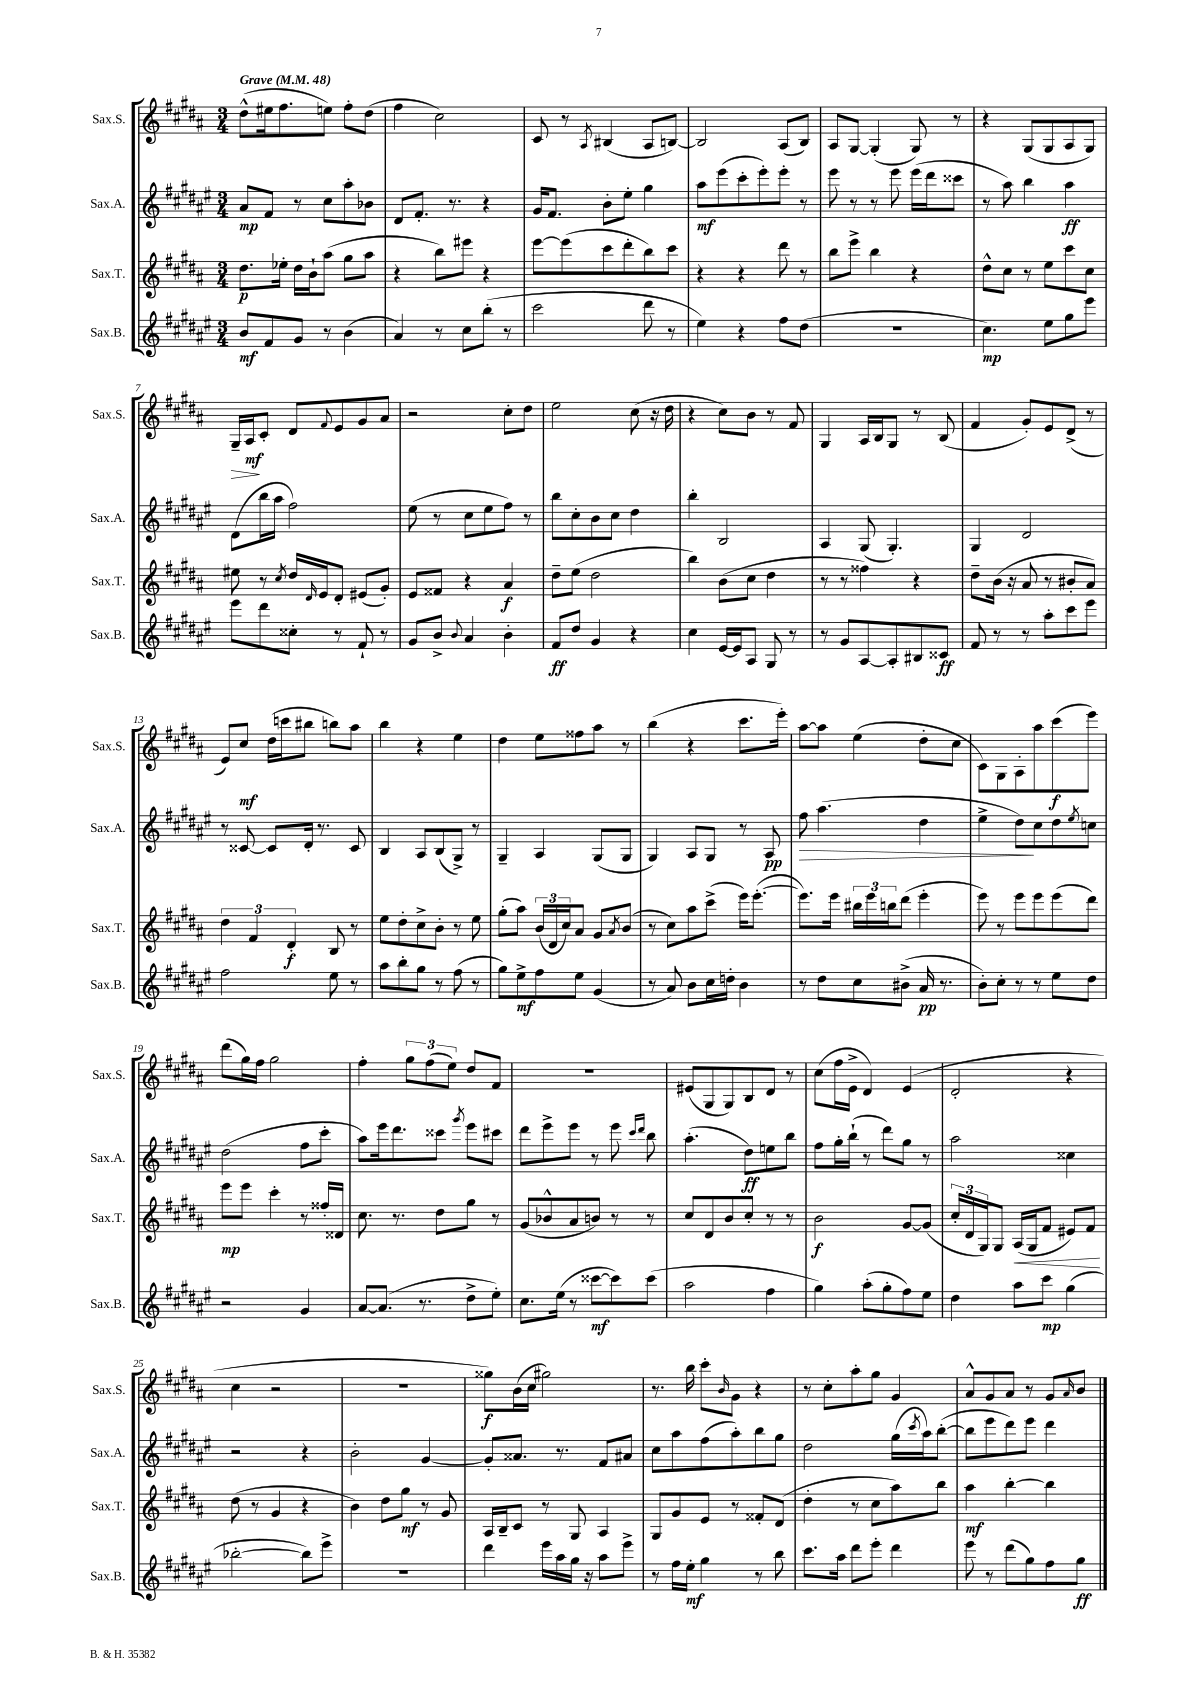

**kern	**kern	**kern	**kern
*staff4	*staff3	*staff2	*staff1
*clefG2	*clefG2	*clefG2	*clefG2
*k[f#c#g#d#a#e#]	*k[f#c#g#d#a#]	*k[f#c#g#d#a#e#]	*k[f#c#g#d#a#]
*M3/4	*M3/4	*M3/4	*M3/4
*MM48	*MM48	*MM48	*MM48
8b	8.dd#	8a#	(8dd#^^
8f#	.	8f#	16ee#
.	16ee-'	.	8.ff#
8g#	16dd#	8r	.
.	16b`	.	.
8r	(8aa#	8cc#	8ee)
(4b	8gg#	8aa#'	8ff#'
.	8aa#	8b-	(8dd#
=	=	=	=
4a#)	4r	8d#	4ff#
.	.	8.f#'	.
8r	8bb)	.	2cc#)
.	.	8.r	.
8cc#	8eee#	.	.
(8bb'	4r	4r	.
8r	.	.	.
=	=	=	=
2ccc#	[8eee	16g#	8c#
.	.	8.f#	.
.	(8eee]	.	8r
.	.	.	8qA#
.	8ccc#	8b'	(4B#
.	8ddd#'	8ee#'	.
8ddd#	8bb)	4gg#	8A#
8r	8ccc#	.	[8B)
=	=	=	=
4ee#)	4r	8aa#	2B]
.	.	(8eee#	.
4r	4r	8ccc#'	.
.	.	8eee#')	.
8ff#	8ddd#	8eee#'	(8A#
(8dd#	8r	8r	8B)
=	=	=	=
2.r	8bb	8eee#	8A#
.	8eee^	8r	[8G#
.	4bb	8r	(4G#']
.	.	8eee#	.
.	4r	(16eee#	8G#)
.	.	16ddd#	.
.	.	8ccc##	8r
=	=	=	=
4.cc#)	8dd#^^	8r	4r
.	8cc#	8aa#)	.
.	8r	4bb	(8G#
8ee#	8ee	.	8G#
8gg#	8ccc#	4aa#	8A#
8eee#	8cc#	.	8G#)
=	=	=	=
8eee#	8ee#	(8d#	16G#~
.	.	.	16A#
8ddd#	8r	16bb	8c#'
.	.	16aa#	.
.	8qcc#	.	.
8cc##'	16dd#	2ff#)	8d#
.	16qqd#	.	.
.	16e	.	.
.	.	.	8qqf#
8r	8d#'	.	8e
8f#`	(8e#	.	8g#
8r	8g#')	.	8a#
=	=	=	=
8g#	8e	(8ee#	2r
8b^	8f##	8r	.
8qqb	.	.	.
4a#	4r	8cc#	.
.	.	8ee#	.
4b'	4a#	8ff#)	8cc#'
.	.	8r	8dd#
=	=	=	=
8f#	8dd#~	8bb	2ee
8dd#	(8ee	8cc#'	.
4g#	2dd#	8b	.
.	.	8cc#	.
4r	.	4dd#	(8cc#
.	.	.	16r
.	.	.	16dd#
=	=	=	=
4cc#	4bb)	4bb'	4r
[16e#	(8b	2B	8cc#)
16e#]	.	.	.
8A#	8cc#	.	8b
8G#	4dd#	.	8r
8r	.	.	8f#
=	=	=	=
8r	8r	4A#	4G#
8g#	8r	.	.
[8A#	4ff##)	(8G#	16A#
.	.	.	16B
8A#']	.	4.G#')	8G#
8B#	4r	.	8r
8c##	.	.	(8B
=	=	=	=
8f#	8dd#~	4G#	4f#
8r	(16b	.	.
.	16r	.	.
8r	8a#	2d#	8g#')
8aa#'	8r	.	8e
8ccc#	8b#'	.	(8d#^
8eee#	8a#)	.	8r
=	=	=	=
2ff#	6dd#	8r	8e)
.	.	[8c##	8cc#
.	6f#	.	.
.	.	8c##]	(16dd#
.	.	.	16ccc
.	6d#'	.	.
.	.	16d#'	8bb#
.	.	8.r	.
8ee#	8B	.	8bb)
8r	8r	8c##	8aa#
=	=	=	=
8aa#	8ee	4B	4bb
8bb'	8dd#'	.	.
8gg#	8cc#^	8A#	4r
8r	8b'	(8B	.
(8ff#	8r	8G#^)	4ee
8r	8ee	8r	.
=	=	=	=
8gg#)	(8gg#'	4G#~	4dd#
8ee#^	8aa#)	.	.
8ff#	(24b	4A#	8ee
.	24d#	.	.
.	24cc#)	.	.
8ee#	8a#	.	8ff##
(4g#	8g#	(8G#	8aa#
.	8qa#	.	.
.	(8b	8G#	8r
=	=	=	=
8r	8r	4G#)	(4bb
8a#)	8cc#)	.	.
8b	8aa#	8A#	4r
16cc#	(8ccc#^	8G#	.
16dd'	.	.	.
4b	16eee)	8r	8.ccc#
.	([8.eee'	.	.
.	.	8A#	.
.	.	.	16eee')
=	=	=	=
8r	8.eee])	8ff#	[8aa#
8dd#	.	(4.aa#	8aa#]
.	16eee	.	.
8cc#	24bb#	.	(4ee
.	24eee	.	.
.	24bb	.	.
(8b#^	(8ddd#	.	.
16a#	4eee'	4dd#	8dd#'
8.r	.	.	.
.	.	.	8cc#
=	=	=	=
8b')	8eee)	4ee#^	8c#)
8cc#'	8r	.	8G#
8r	8eee	8dd#)	8A#'
8r	8eee	8cc#	8aa#
8ee#	(8eee	8dd#	(8ccc#
.	.	8qee#	.
8dd#	8ddd#)	8cc	8eee)
=	=	=	=
2r	8eee	(2dd#	(8ddd#
.	8eee	.	16gg#)
.	.	.	16ff#
.	4ccc#'	.	2gg#
4g#	8r	8ff#	.
.	16ff##'	8ccc#'	.
.	16d##	.	.
=	=	=	=
[8a#	8.cc#	8aa#)	4ff#'
(8.a#]	.	16eee#	.
.	8.r	8.ddd#	.
.	.	.	12gg#
8.r	.	.	.
.	.	.	(12ff#
.	8dd#	8ccc##	.
.	.	.	12ee)
.	.	8qggg#	.
8dd#^	8gg#	8eee#	8dd#
8ee#')	8r	8ccc#	8f#
=	=	=	=
8.cc#	(8g#	8ddd#	2.r
.	8b-^^	8eee#^	.
(16ee#	.	.	.
8r	8a#	8eee#	.
[8ccc##	8b)	8r	.
8ccc##])	8r	8eee#	.
.	.	16qqccc#	.
.	.	16qqddd#	.
(8ccc##	8r	8bb	.
=	=	=	=
2aa#	8cc#	(4.aa#'	(8e#
.	8d#	.	8G#
.	8b	.	8G#)
.	8cc#'	8dd#)	8B
4ff#	8r	8ee	8d#
.	8r	8bb	8r
=	=	=	=
4gg#)	2b	8ff#	(8cc#
.	.	16gg#'	16ff#
.	.	(16bb`	16e^
(8aa#'	.	8r	4d#)
8gg#'	.	8ddd#)	.
8ff#)	[8g#	8gg#	(4e
8ee#	(8g#]	8r	.
=	=	=	=
4dd#	24cc#'	2aa#	2d#'
.	24d#	.	.
.	24G#)	.	.
.	8G#	.	.
8aa#	(16A#	.	.
.	16G#	.	.
8ccc#	8f#	.	.
(4gg#	8e#)	4cc##	4r
.	8f#	.	.
=	=	=	=
[2bb-'	(8dd#	2r	4cc#
.	8r	.	.
.	4g#	.	2r
8bb-])	4r	4r	.
8eee#^	.	.	.
=	=	=	=
2.r	4b)	2b'	2.r
.	8dd#	.	.
.	8gg#	.	.
.	8r	[4g#	.
.	8g#	.	.
=	=	=	=
4ddd#	16A#	8g#']	8gg##)
.	16B~	.	.
.	8c#	8.a##	(16b
.	.	.	16cc#
16eee#	8r	.	2gg#)
16aa#	.	8.r	.
16gg#	8G#	.	.
16r	.	.	.
8aa#	4A#	8f#	.
8eee#^	.	8a#	.
=	=	=	=
8r	8G#	8cc#	8.r
16ff#	8g#	8aa#	.
16ee#'	.	.	16bb
4gg#	8e	(8ff#	8ccc#'
.	.	.	16qqb
.	8r	8aa#')	8g#
8r	8f##'	8bb	4r
8bb	(8d#	8gg#	.
=	=	=	=
8.ccc#	4dd#'	2dd#	8r
.	.	.	8cc#'
16aa#	.	.	.
8ddd#	8r	.	8aa#'
8eee#'	8cc#	.	8gg#
4ddd#	8aa#)	(16gg#	4g#
.	.	8qccc#	.
.	.	16aa#)	.
.	8bb	([8bb'	.
=	=	=	=
8eee#	4aa#	8bb]	8a#^^
8r	.	8eee#	8g#
(8ddd#	[4bb'	8ddd#)	8a#
8gg#)	.	8eee#	8r
8ff#	4bb]	4ddd#	8g#
.	.	.	16qqa#
8gg#	.	.	8b
==	==	==	==
*-	*-	*-	*-
